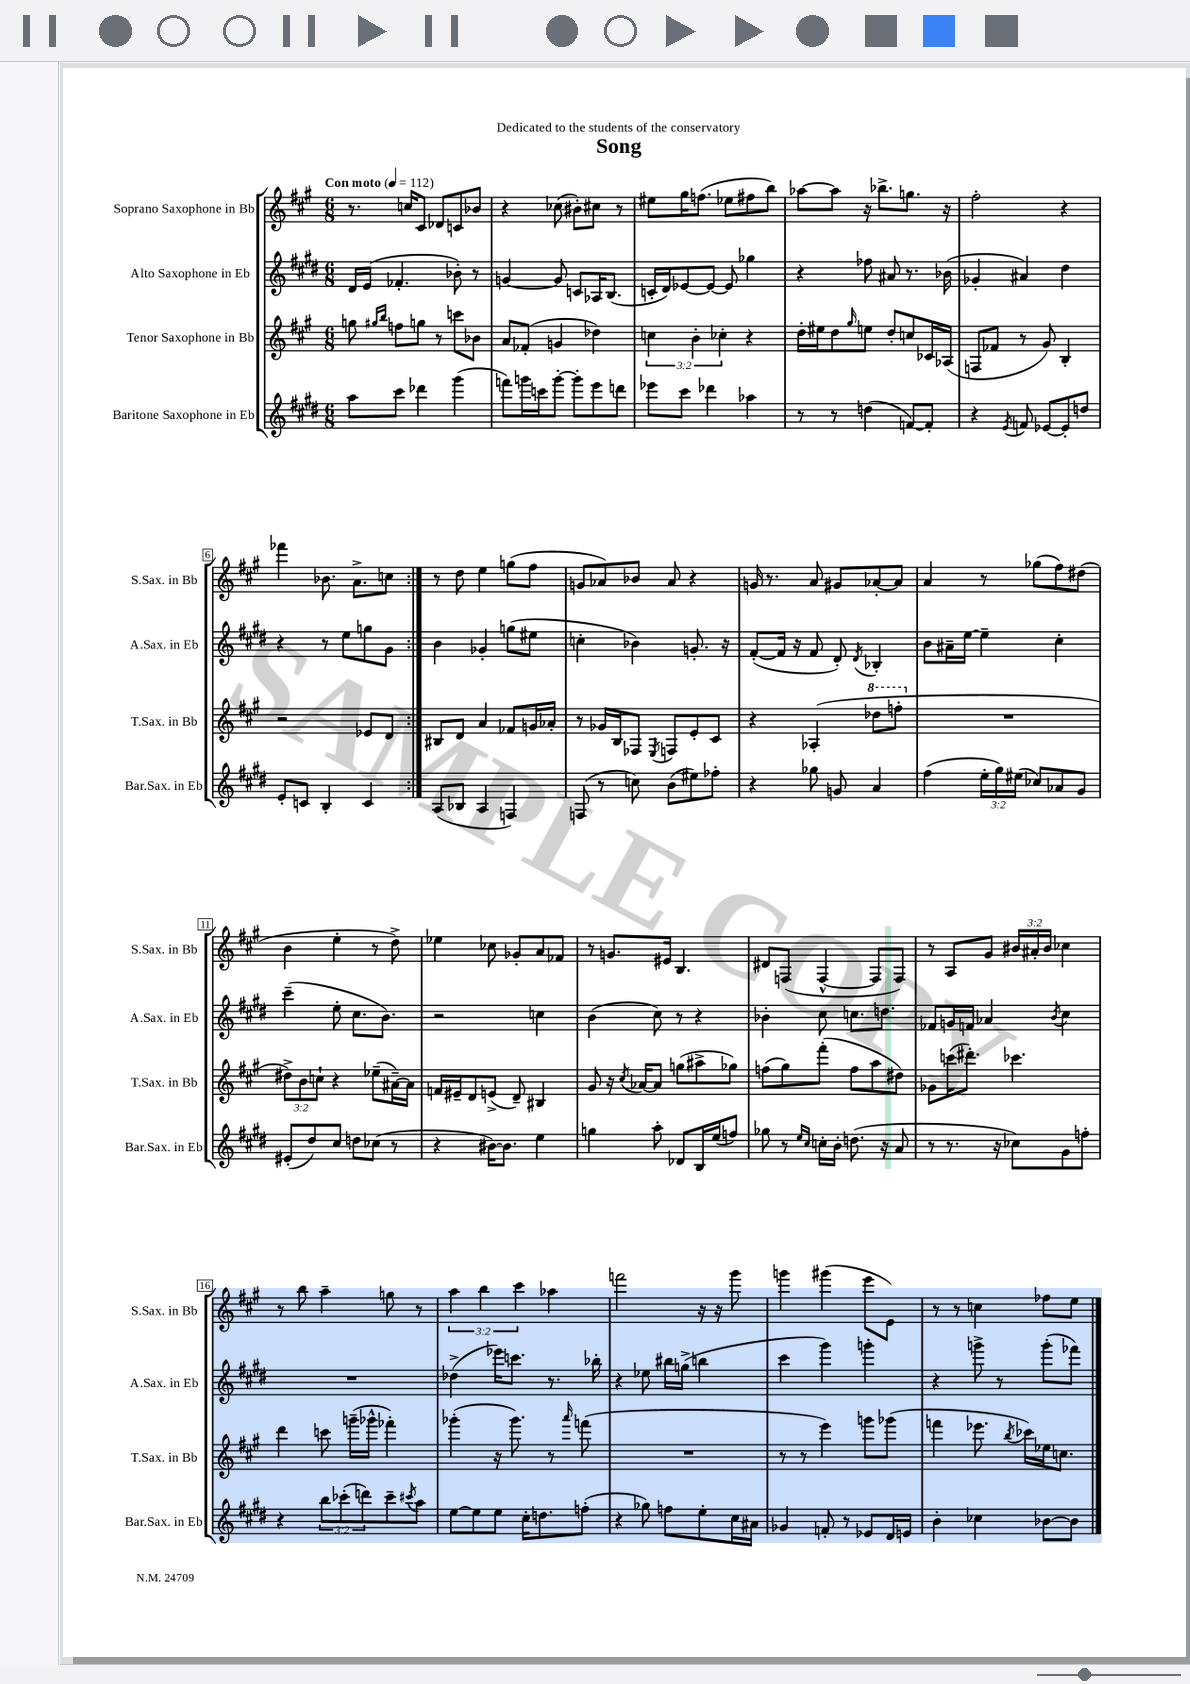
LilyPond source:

\header { title = "Song" dedication = "Dedicated to the students of the conservatory" }
<<
\new StaffGroup <<
\new Staff = "s0" \with { instrumentName = "Soprano Saxophone in Bb" shortInstrumentName = "S.Sax. in Bb" } {
    \clef treble \key a \major \numericTimeSignature \time 6/8 \override Staff.TupletNumber.text = #tuplet-number::calc-fraction-text \tempo "Con moto" 4 = 112
    \repeat volta 2 { r8. c''16 cis'8 des'8 c'8 bes'8 |
    r4 ces''8( bis'8-.) cis''8 r8 |
    eis''8 gis''16 f''8.( ees''8 fis''8 b''8) |
    aes''8~ aes''8 r16 bes''8.-> g''8. r16 |
    fis''2-. r4 |
    fes'''4 bes'8. a'8.-> c''8 | }
    r8 d''8 e''4 g''8( fis''8 |
    g'8 aes'8) bes'8 aes'8 r4 |
    g'16 r8. a'8 gis'8 aes'8~-. aes'8 |
    a'4 r8 ges''8( fis''8) dis''8( |
    b'4 e''4-. r8 d''8->) |
    ees''4 ces''8 ges'8-. a'8 fes'8 |
    r8 g'8. eis'16 b4. |
    dis'8 f8( f4~-^ f8 f8) |
    r8 a8 gis'8 \tuplet 3/2 { bis'16 ais'16-. bis'16 } ces''4 |
    r8 b''8 a''4-- g''8 r8 |
    \tuplet 3/2 { a''4 b''4 cis'''4 } aes''4 |
    f'''2 r16 r16 gis'''8 |
    g'''4 gis'''4( e'''8 e'8) |
    r8 r8 c''4 fes''8 e''8 \bar "|." |
}
\new Staff = "s1" \with { instrumentName = "Alto Saxophone in Eb" shortInstrumentName = "A.Sax. in Eb" } {
    \clef treble \key e \major \numericTimeSignature \time 6/8
    \repeat volta 2 { dis'16 e'16( fes'4.-. bes'8-.) r8 |
    g'4~ g'8 c'8 aes16 b8.( |
    c'16-. dis'16) ees'8~ ees'8~ ees'8 ges''4 |
    r4 fes''8 ais'8 r8. bes'16( |
    ges'4-. ais'4) dis''4 |
    r4 r8 e''8 g''8 gis'8 | }
    b'4 ges'4-. g''8( eis''8 |
    c''4-. bes'4) g'8.-. r16 |
    fis'8~-.( fis'16 r16 fis'8 dis'8-.) \acciaccatura { dis'8 } bes4-. |
    b'8 ais'16-- e''16~ e''4-- cis''4-. |
    cis'''4--( e''8-. cis''8. b'8.) |
    r2 c''4 |
    b'4( cis''8) r8 r4 |
    bes'4-. cis''8 c''8. d''8. |
    fes'8 g'16 f'16 aes'4 \acciaccatura { b'8 } cis''4 |
    R2. |
    des''4->( ees'''16) c'''8. r8. bes''16-. |
    r4 ees''8 bis''16 g''16->( b''4 |
    cis'''4 gis'''4) g'''4-. |
    r4 g'''8-> r8 g'''8-.( fes'''8) \bar "|." |
}
\new Staff = "s2" \with { instrumentName = "Tenor Saxophone in Bb" shortInstrumentName = "T.Sax. in Bb" } {
    \clef treble \key a \major \numericTimeSignature \time 6/8 \override Staff.TupletNumber.text = #tuplet-number::calc-fraction-text
    \repeat volta 2 { g''8 \grace { gis''16 b''16 } f''8 g''8 r8 c'''8 bes'8 |
    a'8 fes'8-.( g'4 des''4) |
    \tuplet 3/2 { c''4 b'4-. ces''4-. } r4 |
    d''16-. eis''16 d''8 \grace { gis''16 } e''8 d''8-. c''8 ces'16 aes16( |
    f8 fes'8 r8 gis'8) b4-. |
    r2 ees'8 d'8 | }
    bis8 d'8 a'4 fes'8 g'16 aes'16-. |
    r8 ges'16 b16 fes8 \acciaccatura { e8 } f8 e'8-. cis'8 |
    r4 aes4-.( \ottava #1 des'''8 f'''8-. \ottava #0 |
    R2. |
    \tuplet 3/2 { dis''8->) b'8 c''8-! } r4 ees''8--( ais'16~--) ais'16 |
    f'16 eis'16-- d'8 e'8->( d'8--) bis4 |
    gis'8 r16 \acciaccatura { cis''8 } aes'16~ aes'8 g''8( ais''8-> ges''8) |
    f''8( gis''8) fis'''8-.( f''8 a''8 dis''8) |
    ges'8 c'''16( dis'''8.-.) ces'''4. |
    d'''4 c'''8 g'''16--( ges'''16-^ fes'''4-.) |
    ges'''4-.( r16 ges'''8.) r8 \grace { a'''16 } f'''8( |
    R2. |
    r8 r8 e'''4) g'''8 ges'''8( |
    f'''4 ees'''8. \acciaccatura { b''8 } ces'''16) ees''16 c''8. \bar "|." |
}
\new Staff = "s3" \with { instrumentName = "Baritone Saxophone in Eb" shortInstrumentName = "Bar.Sax. in Eb" } {
    \clef treble \key e \major \numericTimeSignature \time 6/8 \override Staff.TupletNumber.text = #tuplet-number::calc-fraction-text
    \repeat volta 2 { a''8 cis'''8 des'''4 gis'''4( |
    f'''8) g'''16 c'''16 g'''8~-. g'''8-. e'''8 d'''8 |
    ees'''8 cis'''8 des'''4 aes''4 |
    r8 r8 d''4( f'8~) f'8-. |
    r4 \acciaccatura { e'8 } f'8 ees'8~ ees'8-. d''8 |
    e'8-. c'8 b4-. c'4 | }
    a8( bes8 a4 f4) |
    f8( r8 c''8) b'8( eis''8) fes''8-. |
    r4 ges''8 g'8 a'4 |
    fis''4( \tuplet 3/2 { e''16-. gis''16) eis''16( } ces''8) aes'8 gis'8 |
    eis'8-.( dis''8) cis''8 d''8 ces''8( r8 |
    r4 bis'16~) bis'8. e''4 |
    g''4 a''8-. des'8 b16 e''16( f''8) |
    ges''8 r8 \grace { e''16 cis''16 } c''16-. b'16-. d''8.( r16 a'8 |
    r8 r8. r16 ces''8) gis'8 f''8-. |
    r4 \tuplet 3/2 { b''8 ces'''8-.( d'''8) } ces'''8-- \acciaccatura { cis'''8 } a''8 |
    e''8~ e''8 e''8 cis''16-. d''8. f''8-.( |
    r4 ges''8) f''8 e''8-. cis''16 ais'16 |
    ges'4 f'8-. r8 ees'8 dis'16 e'16 |
    b'4-. ces''4 bes'8~ bes'8 \bar "|." |
}
>>
>>
\layout { \context { \Score \override BarNumber.stencil = #(make-stencil-boxer 0.1 0.3 ly:text-interface::print) } }
